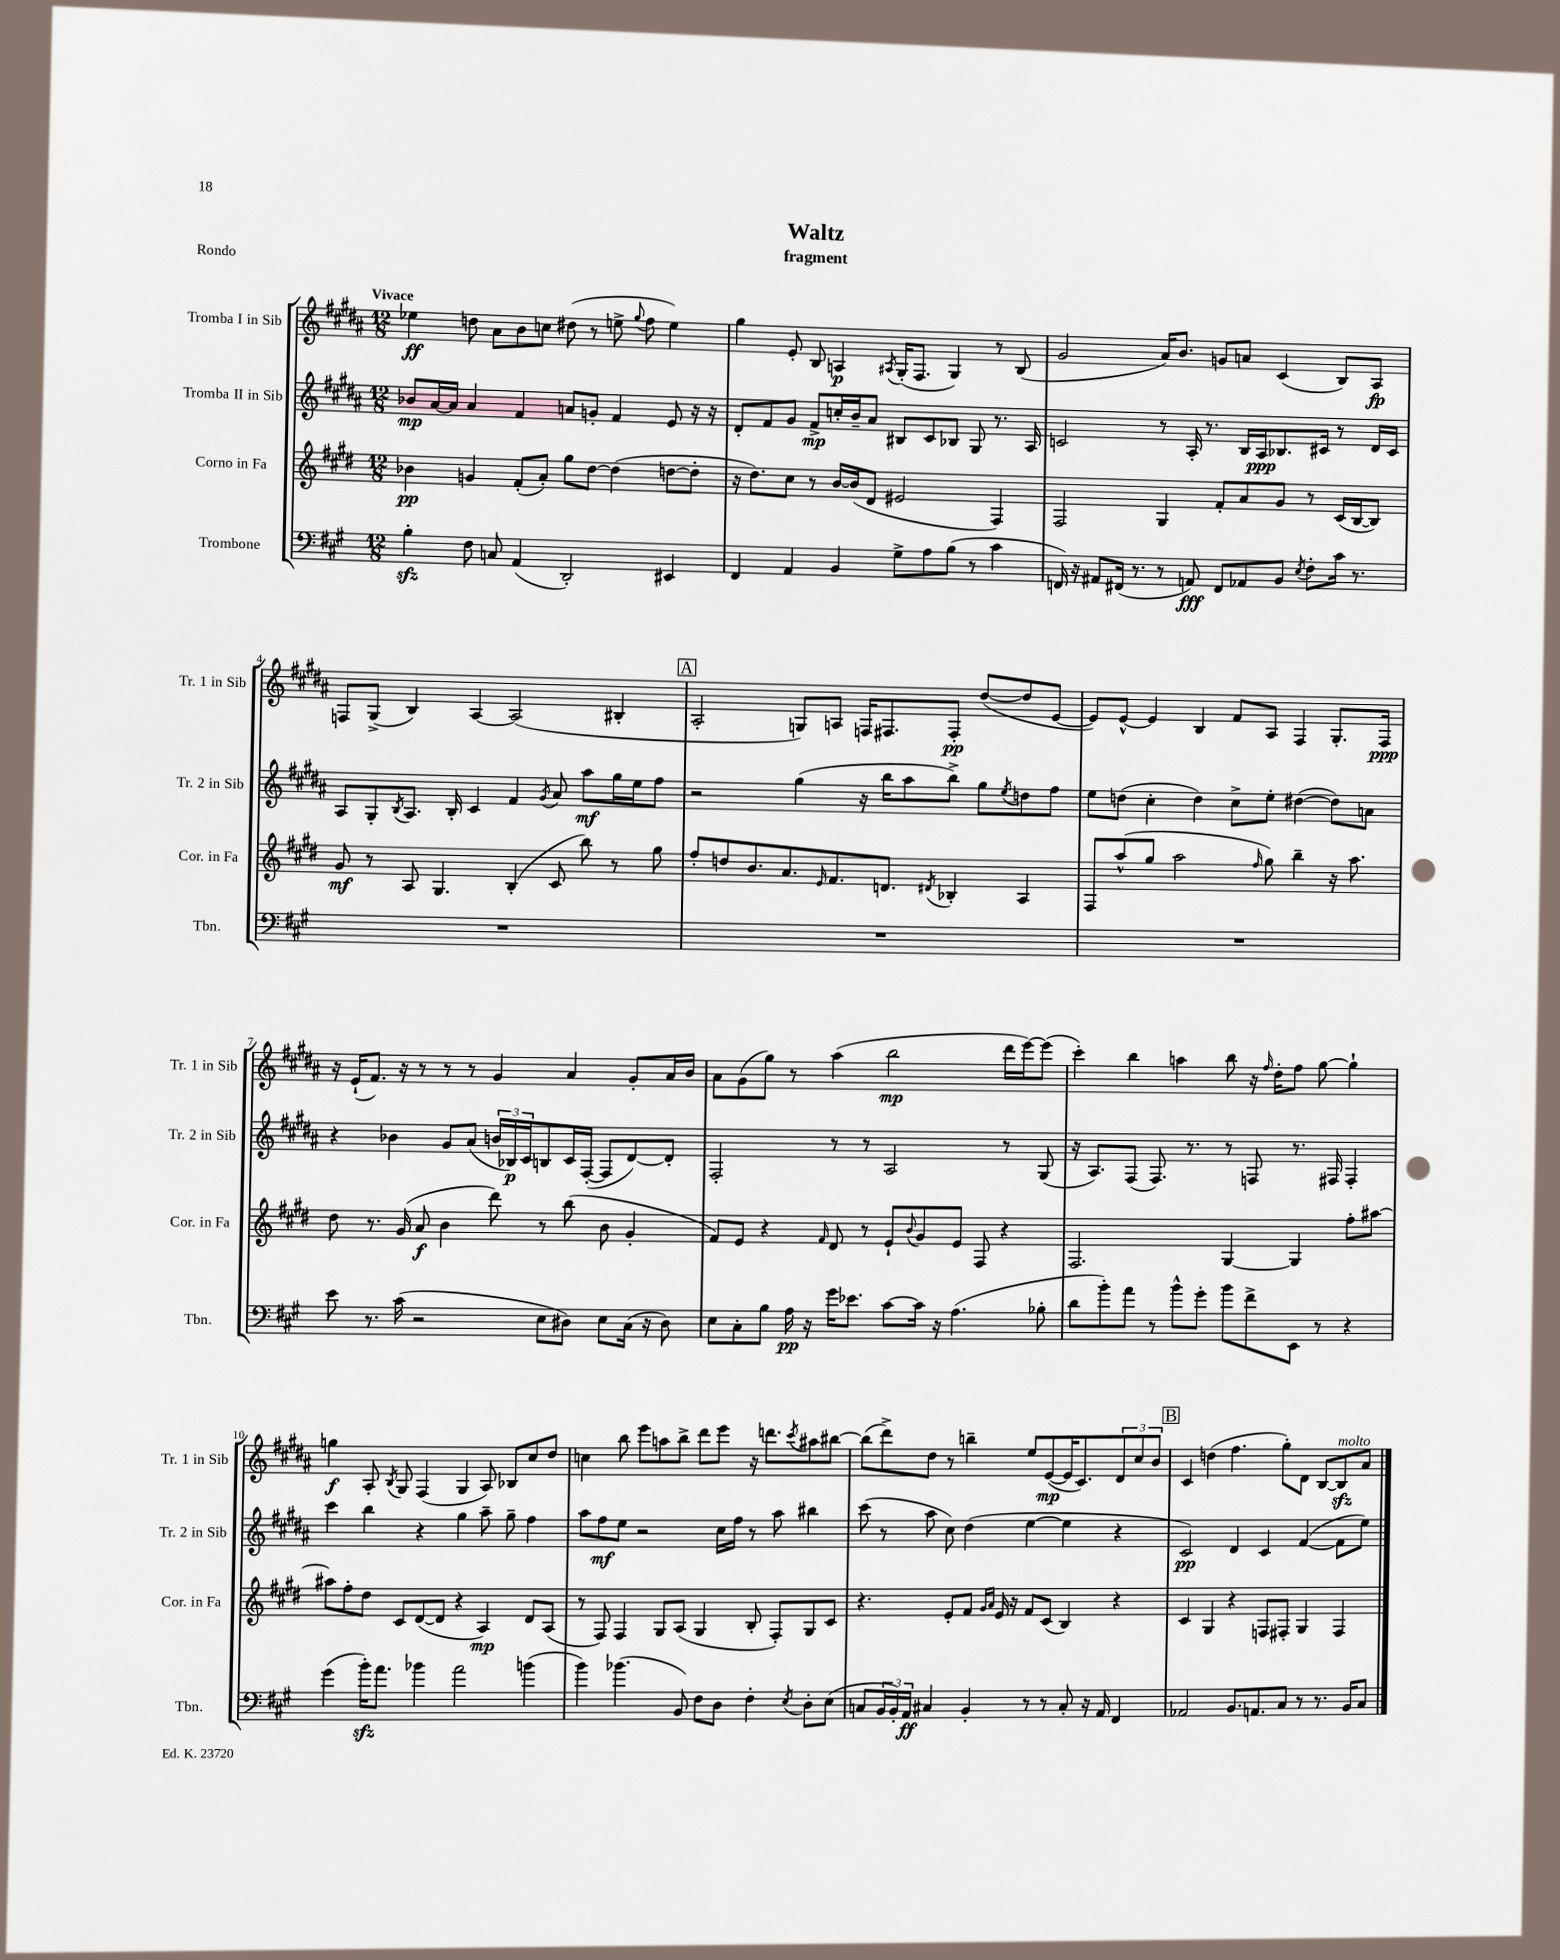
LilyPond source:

\header { title = "Waltz" subtitle = "fragment" piece = "Rondo" }
<<
\new StaffGroup <<
\new Staff = "s0" \with { instrumentName = "Tromba I in Sib" shortInstrumentName = "Tr. 1 in Sib" } {
    \clef treble \key b \major \numericTimeSignature \time 12/8 \tempo "Vivace"
    ees''4\ff d''8 ais'8 b'8 c''8 dis''8( r8 e''8-> \appoggiatura { gis''8 } fis''8 e''4) |
    gis''4 e'8-. b8 a4\p \acciaccatura { ais8 } gis16-.( fis8. gis4) r8 b8( |
    gis'2 ais'16) b'8. g'8 a'8 cis'4( b8) ais8\fp |
    f8 gis8->( b4) ais4~ ais2( bis4-. |
    \mark \markup { \box "A" } ais2-. g8) a8 f16 fis8. fis8-.\pp dis''8~( dis''8 e'8~ |
    e'8) e'8~-^ e'4 b4 fis'8 ais8 fis4 gis8.-. fis16\ppp |
    r16 e'16-!( fis'8.) r16 r8 r8 r8 gis'4 ais'4 gis'8-. ais'16 b'16 |
    ais'8 gis'8( gis''8) r8 ais''4( b''2\mp dis'''16 e'''16~) e'''8( |
    cis'''4-.) b''4 a''4 b''8 r16 \grace { fis''16 } dis''16-. fis''8 gis''8~ gis''4-! |
    g''4\f ais8-. \acciaccatura { b8 } gis8 fis4( gis4 ais8) bes8 cis''8 dis''8 |
    c''4 b''8 e'''8 a''8 b''8-> dis'''8 e'''8 r16 d'''8. \acciaccatura { cis'''8 } ais''8 bis''8~ |
    bis''8( dis'''8->) dis''8 r8 b''4-- e''8 e'8~\mp( e'16 cis'8.) \tuplet 3/2 { dis'8 cis''8 b'8 } |
    \mark \markup { \box "B" } cis'4 d''4( fis''4. gis''8-.) dis'8 b8~ b8\sfz^\markup { \italic "molto" } ais'8 \bar "|." |
}
\new Staff = "s1" \with { instrumentName = "Tromba II in Sib" shortInstrumentName = "Tr. 2 in Sib" } {
    \clef treble \key b \major \numericTimeSignature \time 12/8
    bes'8\mp ais'16~ ais'16 ais'4 fis'4 a'8 g'8-. fis'4 e'8 r16 r16 |
    dis'8-. fis'8 gis'8 fis'8->\mp c''16-. b'16-- ais'8 bis8 cis'8 bes8 gis8 r8. ais16 |
    c'2 r8 ais16-. r8. b16 ais16\ppp bes8. cis'16 r8 dis'16 cis'16 |
    ais8 gis8-. \acciaccatura { b8 } ais8. b16-. cis'4 fis'4 \acciaccatura { gis'8 } ais'8 ais''8\mf gis''16 e''16 fis''8 |
    \mark \markup { \box "A" } r2 gis''4( r16 b''16 ais''8 b''8->) gis''8 \acciaccatura { e''8 } d''8 fis''8 |
    e''8 d''8( cis''4-. d''4) cis''8-> e''8-. dis''4~( dis''8) a'8 |
    r4 bes'4 gis'8 ais'8( \tuplet 3/2 { b'16 bes16\p) cis'16 } b8 cis'16 fis16~-.( fis8 dis'8~) dis'8-. |
    fis2-. r8 r8 ais2 r8 gis8( |
    r16 ais8.) fis8( fis8.) r8. r8 f8 r8. fis16 fis4-. |
    cis'''4 b''4 r4 gis''4 ais''8-- gis''8-- fis''4 |
    ais''8 fis''8\mf e''8 r2 cis''16 fis''16 r8 ais''8 bis''4 |
    cis'''8( r8 ais''8 cis''8) dis''4( e''4~ e''4 r4 |
    \mark \markup { \box "B" } cis'2\pp) dis'4 cis'4 fis'4~( fis'8 e''8) \bar "|." |
}
\new Staff = "s2" \with { instrumentName = "Corno in Fa" shortInstrumentName = "Cor. in Fa" } {
    \clef treble \key e \major \numericTimeSignature \time 12/8
    bes'4\pp g'4 fis'8-.( a'8-.) gis''8 dis''8~ dis''4( d''8~ d''8-. |
    r16 dis''8.) cis''8 r8 b'16~ b'16( dis'8 eis'2 fis4) |
    fis2 gis4 fis'8-. a'8 gis'8 r8 cis'16( b16~ b8) |
    gis'8\mf r8 a8 gis4. b4-.( cis'8 b''8) r8 gis''8 |
    \mark \markup { \box "A" } fis''8-. d''8 b'8. a'8. \grace { e'16 } fis'8. d'8. \acciaccatura { dis'8 } bes4-. a4 |
    fis8 a''8-^( gis''8 a''2 \grace { fis''16 } gis''8) b''4-- r16 a''8. |
    dis''8 r8. gis'16( a'8\f b'4 dis'''8) r8 b''8( b'8 gis'4-. |
    fis'8) e'8 r4 \grace { fis'16 } dis'8 r8 e'8-! \appoggiatura { b'8 } gis'8 e'8 fis8 r4 |
    fis2. gis4~ gis4 fis''8-. ais''8~ |
    ais''8 fis''8-. dis''8 cis'8 dis'8~( dis'8 r4 a4\mp) dis'8 a8( |
    r8 fis8) fis4 gis8 a8( gis4 b8-. fis8-.) gis8 cis'8 |
    r4. e'8-. fis'8 \grace { gis'16 a'16 } e'16 r16 fis'8 cis'8( b4) r4 |
    \mark \markup { \box "B" } cis'4 gis4 r4 f8 fis8-. gis4 fis4 \bar "|." |
}
\new Staff = "s3" \with { instrumentName = "Trombone" shortInstrumentName = "Tbn." } {
    \clef bass \key a \major \numericTimeSignature \time 12/8
    b4-.\sfz fis8 c8 a,4( d,2-.) eis,4 |
    fis,4 a,4 b,4 gis8-> a8 b8( r8 cis'4 |
    f,16) r16 ais,8 fis,16( r8. r8 a,8\fff) fis,8 aes,8 b,8 \acciaccatura { e8 } fis8-. cis'16 r8. |
    R1. |
    \mark \markup { \box "A" } R1. |
    R1. |
    e'8 r8. cis'16( r2 e8 dis8) e8 cis16( r16 dis8) |
    e8 cis8-. b8 a16\pp r16 gis'16 ees'8. cis'8~ cis'16 r16 a4.( bes8-. |
    d'8 b'8-.) a'8 r8 b'8-^ gis'8-. b'8 fis'8-> e,8 r8 r4 |
    gis'4( b'16-.\sfz) a'8. bes'4 a'2 b'4( |
    b'4) bes'4.( b,8) fis8 d8 fis4-. \acciaccatura { e8 } d8-. e8( |
    c8 \tuplet 3/2 { b,16 b,16-.) a,16\ff } cis4 b,4-. r8 r8 cis8-. r16 a,16 fis,4 |
    \mark \markup { \box "B" } aes,2 b,8. a,8. cis8 r8 r8. b,16 cis8 \bar "|." |
}
>>
>>
